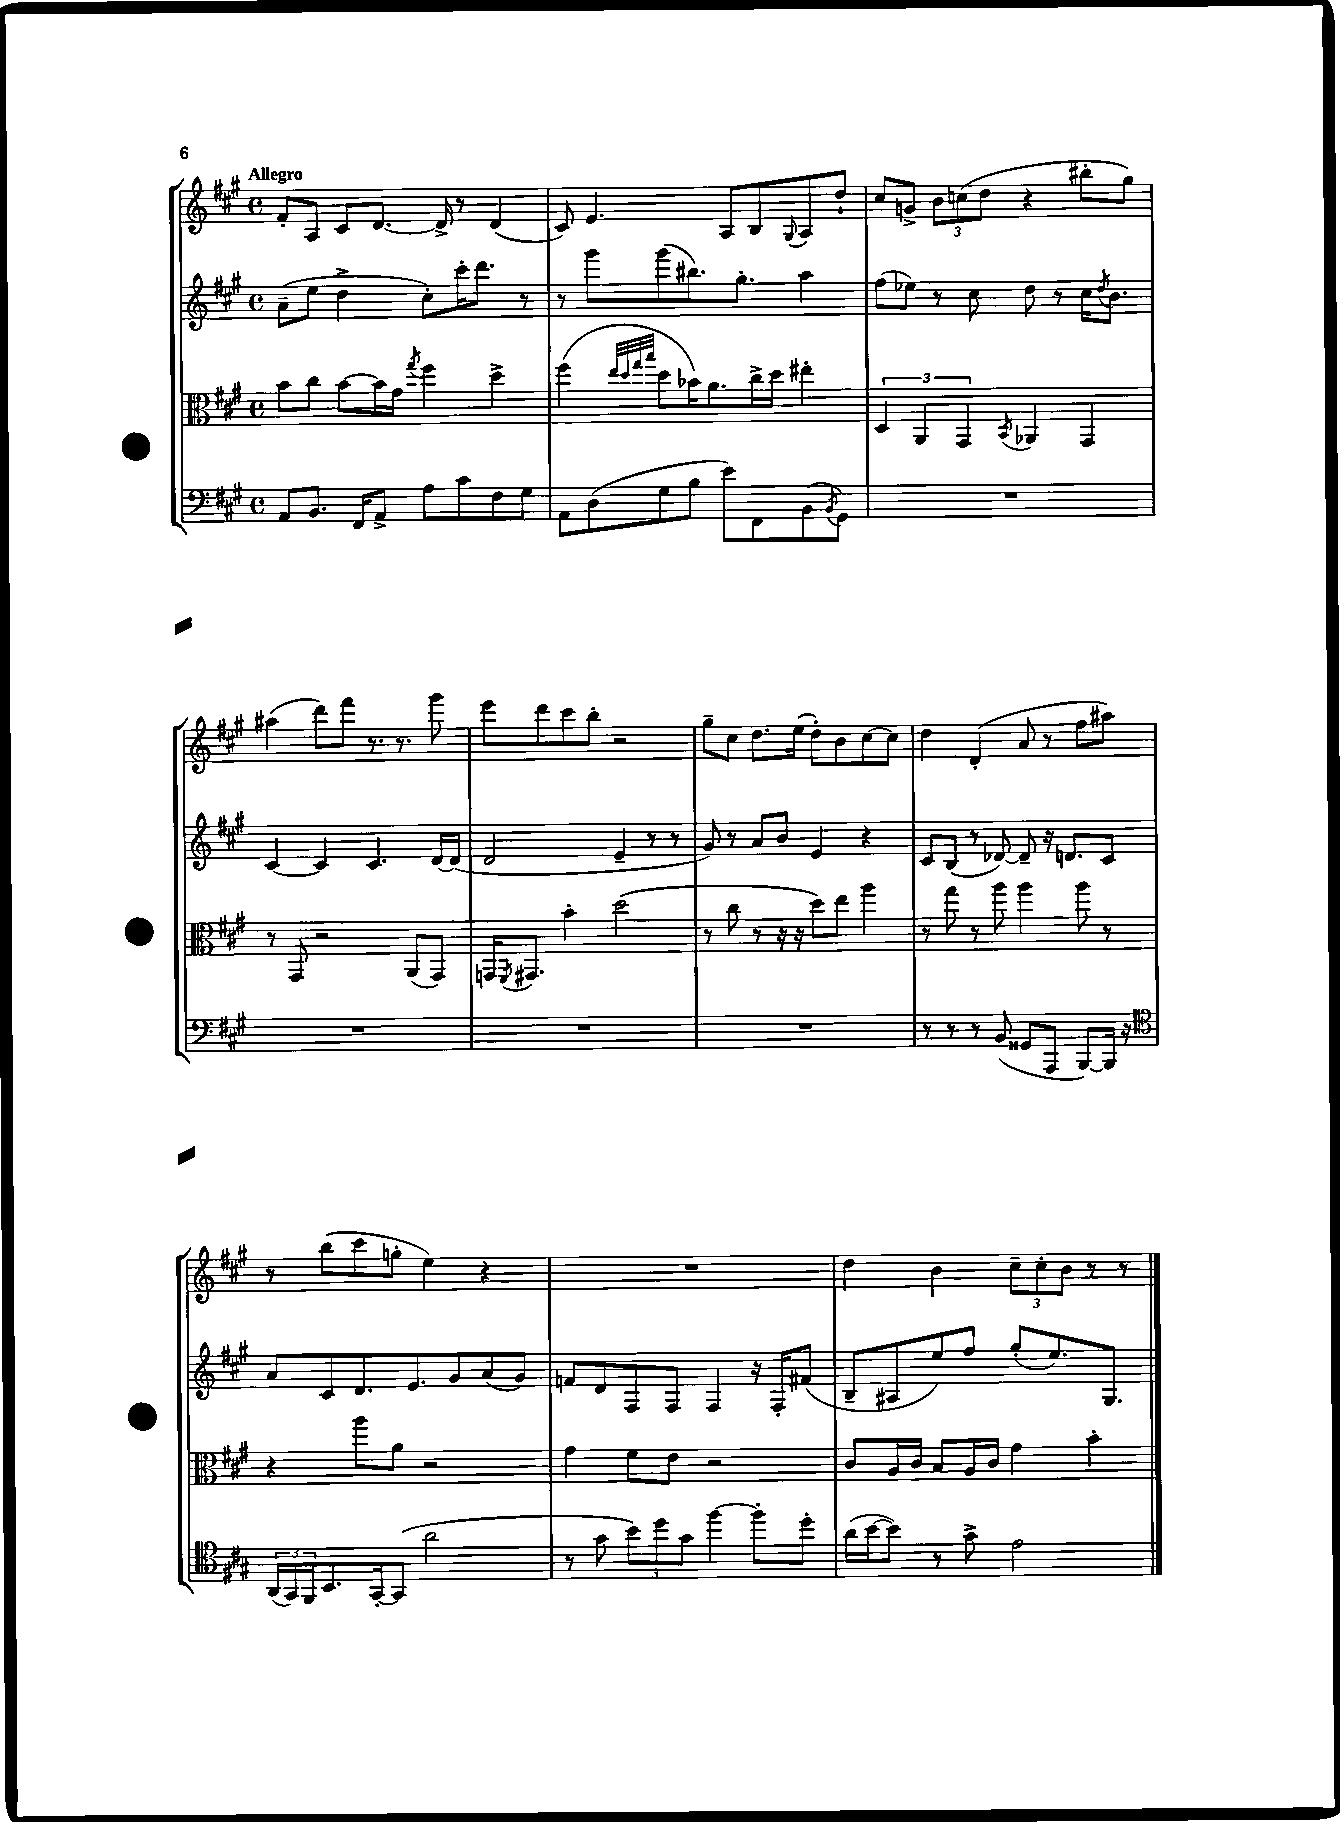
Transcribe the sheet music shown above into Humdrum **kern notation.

**kern	**kern	**kern	**kern
*staff4	*staff3	*staff2	*staff1
*clefF4	*clefC3	*clefG2	*clefG2
*k[f#c#g#]	*k[f#c#g#]	*k[f#c#g#]	*k[f#c#g#]
*M4/4	*M4/4	*M4/4	*M4/4
*met(c)	*met(c)	*met(c)	*met(c)
8AA	8b	(8a~	8f#'
8.BB	8cc#	8ee	8A
.	[8b	4dd^	8c#
16FF#	.	.	.
8AA^	16b]	.	[8.d
.	16g#	.	.
.	8qgg#	.	.
8A	4ff#	8cc#')	.
.	.	.	16d^]
8c#	.	16ccc#'	8r
.	.	8.ddd	.
8F#	4dd^	.	(4d
8G#	.	8r	.
=	=	=	=
8AA	(4ff#	8r	8c#)
(8D	.	8ggg#	4.e
.	32qqee	.	.
.	32qqdd	.	.
.	32qqgg#	.	.
.	32qqbb	.	.
8G#	8dd	(8ggg#	.
8B	16b-)	8.bb#)	.
.	8.a	.	.
8e)	.	.	8A
.	.	8.gg#'	.
8FF#	16cc#^	.	8B
.	16dd	.	.
.	.	.	8qqG#
(8BB	4ee#'	4aa	8A
8qBB	.	.	.
8GG#)	.	.	8dd`
=	=	=	=
1r	6D	(8ff#	8cc#
.	.	8ee-)	8g^
.	6AA	.	.
.	.	8r	12b
.	6GG#	.	(12cc
.	.	8cc#	.
.	.	.	12dd
.	8qBB	.	.
.	4AA-	8dd	4r
.	.	8r	.
.	4GG#	16cc#	8bb#'
.	.	8qdd	.
.	.	8.b	.
.	.	.	8gg#)
=	=	=	=
1r	8r	[4c#	(4aa#
.	8GG#	.	.
.	2r	4c#]	8ddd)
.	.	.	8fff#
.	.	4.c#	8.r
.	.	.	8.r
.	(8AA	.	.
.	8GG#)	[16d	8ggg#
.	.	(16d]	.
=	=	=	=
1r	16GG	2d	8eee
.	8qFF#	.	.
.	8.GG#	.	.
.	.	.	8ddd
.	4b'	.	8ccc#
.	.	.	8bb'
.	(2dd	4e~	2r
.	.	8r	.
.	.	8r	.
=	=	=	=
1r	8r	8g#)	8gg#~
.	8cc#	8r	8cc#
.	8r	8a	8.dd
.	16r	8b	.
.	16r	.	(16ee
.	8dd)	4e	8dd')
.	8ee	.	8b
.	4aa	4r	[8cc#
.	.	.	8cc#]
=	=	=	=
8r	8r	8c#	4dd
8r	8gg#	(8B	.
8r	8r	8r	(4d'
(8BB	8aa	[8d-)	.
8GG##	4aa	8d-~]	8a
8AAA	.	16r	8r
.	.	8.d	.
[8BBB)	8aa	.	8ff#
16BBB]	8r	8c#	8aa#)
16r	.	.	.
=	=	=	=
*clefC4	*	*	*
(24AA	4r	8a	8r
24GG#)	.	.	.
24FF#	.	.	.
8.BB	.	8c#	(8bb
.	8aa	8.d	8ccc#
[16GG#'	.	.	.
(8GG#]	8a	.	8gg'
.	.	8.e	.
2a	2r	.	4ee)
.	.	8g#	.
.	.	(8a	4r
.	.	8g#)	.
=	=	=	=
8r	4g#	8f	1r
8g#	.	8d	.
12b)	8f#	8F#	.
12dd	.	.	.
.	8e	8F#	.
12g#	.	.	.
[4ff#	2r	4F#	.
8ff#']	.	16r	.
.	.	16F#'	.
8dd'	.	(8f#	.
=	=	=	=
(16a	8c#	8B~	4dd
[16b	.	.	.
8b])	16A	8A#	.
.	16c#	.	.
8r	8B	8ee)	4b
8g#^	16A	8ff#	.
.	16c#	.	.
2e	4g#	(8gg#'	12cc#~
.	.	.	12cc#'
.	.	8.ee)	.
.	.	.	12b
.	4b'	.	8r
.	.	8.G#	.
.	.	.	8r
==	==	==	==
*-	*-	*-	*-
